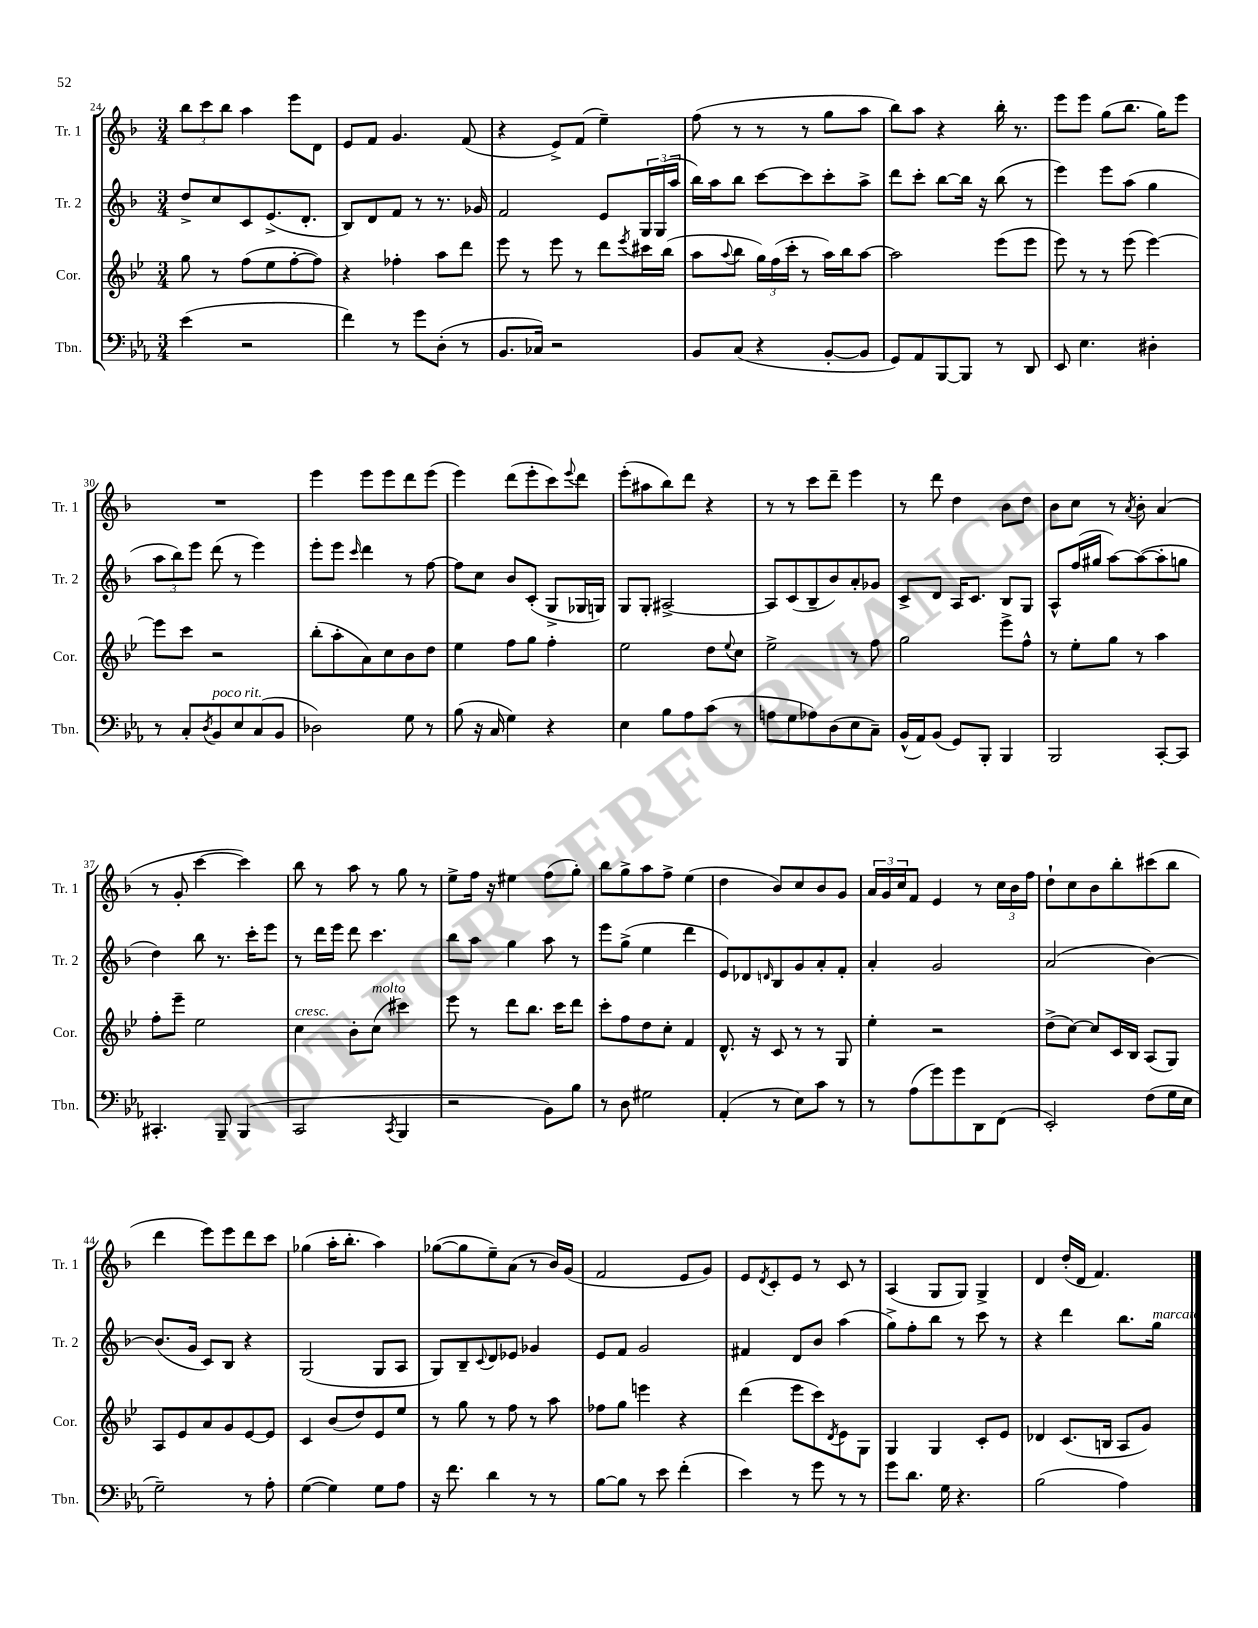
<<
\new StaffGroup <<
\new Staff = "s0" \with { instrumentName = "Tr. 1" shortInstrumentName = "Tr. 1" } {
    \clef treble \key f \major \numericTimeSignature \time 3/4
    \tuplet 3/2 { bes''8 c'''8 bes''8 } a''4 e'''8 d'8 |
    e'8 f'8 g'4. f'8( |
    r4 e'8->) f'8( e''4--) |
    f''8( r8 r8 r8 g''8 a''8 |
    bes''8) a''8 r4 bes''16-. r8. |
    e'''8 e'''8 g''8( bes''8. g''16) e'''8 |
    R2. |
    e'''4 e'''8 e'''8 d'''8 e'''8( |
    e'''4) d'''8( e'''8-. c'''8) \appoggiatura { e'''8 } d'''8 |
    e'''8-.( ais''8 bes''8) d'''8 r4 |
    r8 r8 c'''8 d'''8-- e'''4 |
    r8 d'''8 d''4 bes'8 d''8 |
    bes'8 c''8 r8 \acciaccatura { a'8 } bes'8-. a'4( |
    r8 g'8-. c'''4~ c'''4) |
    bes''8 r8 a''8 r8 g''8 r8 |
    e''8-> f''16 r16 eis''4 f''8( g''8-.) |
    bes''8 g''8-> a''8 f''8-> e''4( |
    d''4 bes'8) c''8 bes'8 g'8 |
    \tuplet 3/2 { a'16 g'16 c''16 } f'8 e'4 r8 \tuplet 3/2 { c''16 bes'16 f''16 } |
    d''8-! c''8 bes'8 bes''8-. cis'''8( bes''8 |
    d'''4 e'''8) e'''8 d'''8 c'''8 |
    ges''4( a''16-. bes''8.-. a''4) |
    ges''8~( ges''8 e''8--) a'8( r8 bes'16) g'16( |
    f'2 e'8 g'8) |
    e'8 \acciaccatura { d'8 } c'8-. e'8 r8 c'8 r8 |
    a4( g8 g8) g4-> |
    d'4 d''16-.( d'16 f'4.) \bar "|." |
}
\new Staff = "s1" \with { instrumentName = "Tr. 2" shortInstrumentName = "Tr. 2" } {
    \clef treble \key f \major \numericTimeSignature \time 3/4
    d''8-> c''8 c'8 e'8.->( d'8.-. |
    bes8) d'8 f'8 r8 r8. ges'16 |
    f'2 e'8 \tuplet 3/2 { g16 g16( a''16 } |
    bes''16) a''16 bes''8 c'''8~ c'''8 c'''8-. a''8-> |
    d'''8 c'''8-. bes''8~ bes''16 r16 bes''8( r8 |
    e'''4) e'''8 a''8( g''4 |
    \tuplet 3/2 { a''8 bes''8) e'''8 } d'''8( r8 e'''4) |
    e'''8-. e'''8 \grace { c'''16 } d'''4 r8 f''8~ |
    f''8 c''8 bes'8 c'8-.( g8-> ges16 g16) |
    g8 g8-. ais2~-> |
    ais8 c'8( bes8-- bes'8) a'8-. ges'8 |
    c'8-> d'8 a16 c'8. bes8 g8 |
    a8-^ f''16( gis''16 a''8~) a''8~( a''8-. g''8 |
    d''4) bes''8 r8. c'''16-. e'''8 |
    r8 d'''16 e'''16 d'''8 c'''4. |
    bes''8 a''8 g''4 a''8 r8 |
    e'''8 g''8->( e''4 d'''4 |
    e'8) des'8 \grace { d'16 } bes8 g'8 a'8-. f'8-. |
    a'4-. g'2 |
    a'2( bes'4~) |
    bes'8.( g'16 c'8) bes8 r4 |
    g2( g8 a8 |
    g8) bes8-- \appoggiatura { c'8 } d'8 ees'8 ges'4 |
    e'8 f'8 g'2 |
    fis'4 d'8 bes'8 a''4( |
    g''8->) f''8-. bes''8 r8 c'''8 r8 |
    r4 d'''4 bes''8. g''16^\markup { \italic "marcato" } \bar "|." |
}
\new Staff = "s2" \with { instrumentName = "Cor." shortInstrumentName = "Cor." } {
    \clef treble \key bes \major \numericTimeSignature \time 3/4
    g''8 r8 f''8( ees''8 f''8~-. f''8) |
    r4 fes''4-. a''8 d'''8 |
    ees'''8 r8 ees'''8 r8 d'''8 \acciaccatura { ees'''8 } cis'''16 bes''16( |
    a''8 \appoggiatura { a''8 } bes''8 \tuplet 3/2 { g''16) f''16( c'''16-. } r8 a''16) bes''16 a''8~ |
    a''2 ees'''8( ees'''8 |
    ees'''8) r8 r8 ees'''8( ees'''4~) |
    ees'''8 c'''8 r2 |
    bes''8-.( a''8-. a'8) c''8 bes'8 d''8 |
    ees''4 f''8 g''8 f''4-. |
    ees''2 d''8 \appoggiatura { ees''8 } c''8 |
    ees''2-> r8 f''8 |
    g''2 ees'''8-> f''8-^ |
    r8 ees''8-. g''8 r8 a''4 |
    f''8-. ees'''8-- ees''2 |
    c''4^\markup { \italic "cresc." } bes'8-. c''8^\markup { \italic "molto" }( cis'''4) |
    ees'''8 r8 d'''8 bes''8. c'''16 d'''8 |
    c'''8-. f''8 d''8 c''8-. f'4 |
    d'8.-^ r16 c'8 r8 r8 g8 |
    ees''4-. r2 |
    d''8->( c''8~) c''8 c'16 bes16 a8( g8) |
    a8 ees'8 a'8 g'8 ees'8~ ees'8 |
    c'4 bes'8( d''8) ees'8 ees''8 |
    r8 g''8 r8 f''8 r8 a''8 |
    fes''8 g''8 e'''4 r4 |
    d'''4( ees'''8 c'''8) \acciaccatura { d'8 } ees'8 g8 |
    g4 g4 c'8-. ees'8 |
    des'4 c'8.( b16 a8 g'8) \bar "|." |
}
\new Staff = "s3" \with { instrumentName = "Tbn." shortInstrumentName = "Tbn." } {
    \clef bass \key ees \major \numericTimeSignature \time 3/4
    ees'4( r2 |
    f'4) r8 g'8 d8-.( r8 |
    bes,8. ces16) r2 |
    bes,8 c8( r4 bes,8~-. bes,8 |
    g,8) aes,8 bes,,8~ bes,,8 r8 d,8 |
    ees,8 ees4. dis4-. |
    r8 c8-. \acciaccatura { d8 } bes,8^\markup { \italic "poco rit." } ees8 c8( bes,8 |
    des2) g8 r8 |
    bes8( r16 c16 g4) r4 |
    ees4 bes8 aes8 c'8( r8 |
    a8 g8 aes8) d8( ees8 c8--) |
    bes,16-^( aes,16) bes,8( g,8) bes,,8-. bes,,4 |
    bes,,2 c,8~-. c,8 |
    cis,4.-. bes,,8-- bes,,4( |
    c,2 \acciaccatura { c,8 } bes,,4 |
    r2 bes,8) bes8 |
    r8 d8 gis2 |
    aes,4-.( r8 ees8) c'8 r8 |
    r8 aes8( g'8) g'8 d,8 f,8( |
    ees,2-.) f8( g16 ees16 |
    g2--) r8 aes8-. |
    g4~( g4) g8 aes8 |
    r16 f'8. d'4 r8 r8 |
    bes8~ bes8 r8 ees'8 f'4-.( |
    ees'4) r8 g'8 r8 r8 |
    g'8 d'8. g16 r4. |
    bes2( aes4) \bar "|." |
}
>>
>>
\layout { \context { \Score currentBarNumber = #24 } }
